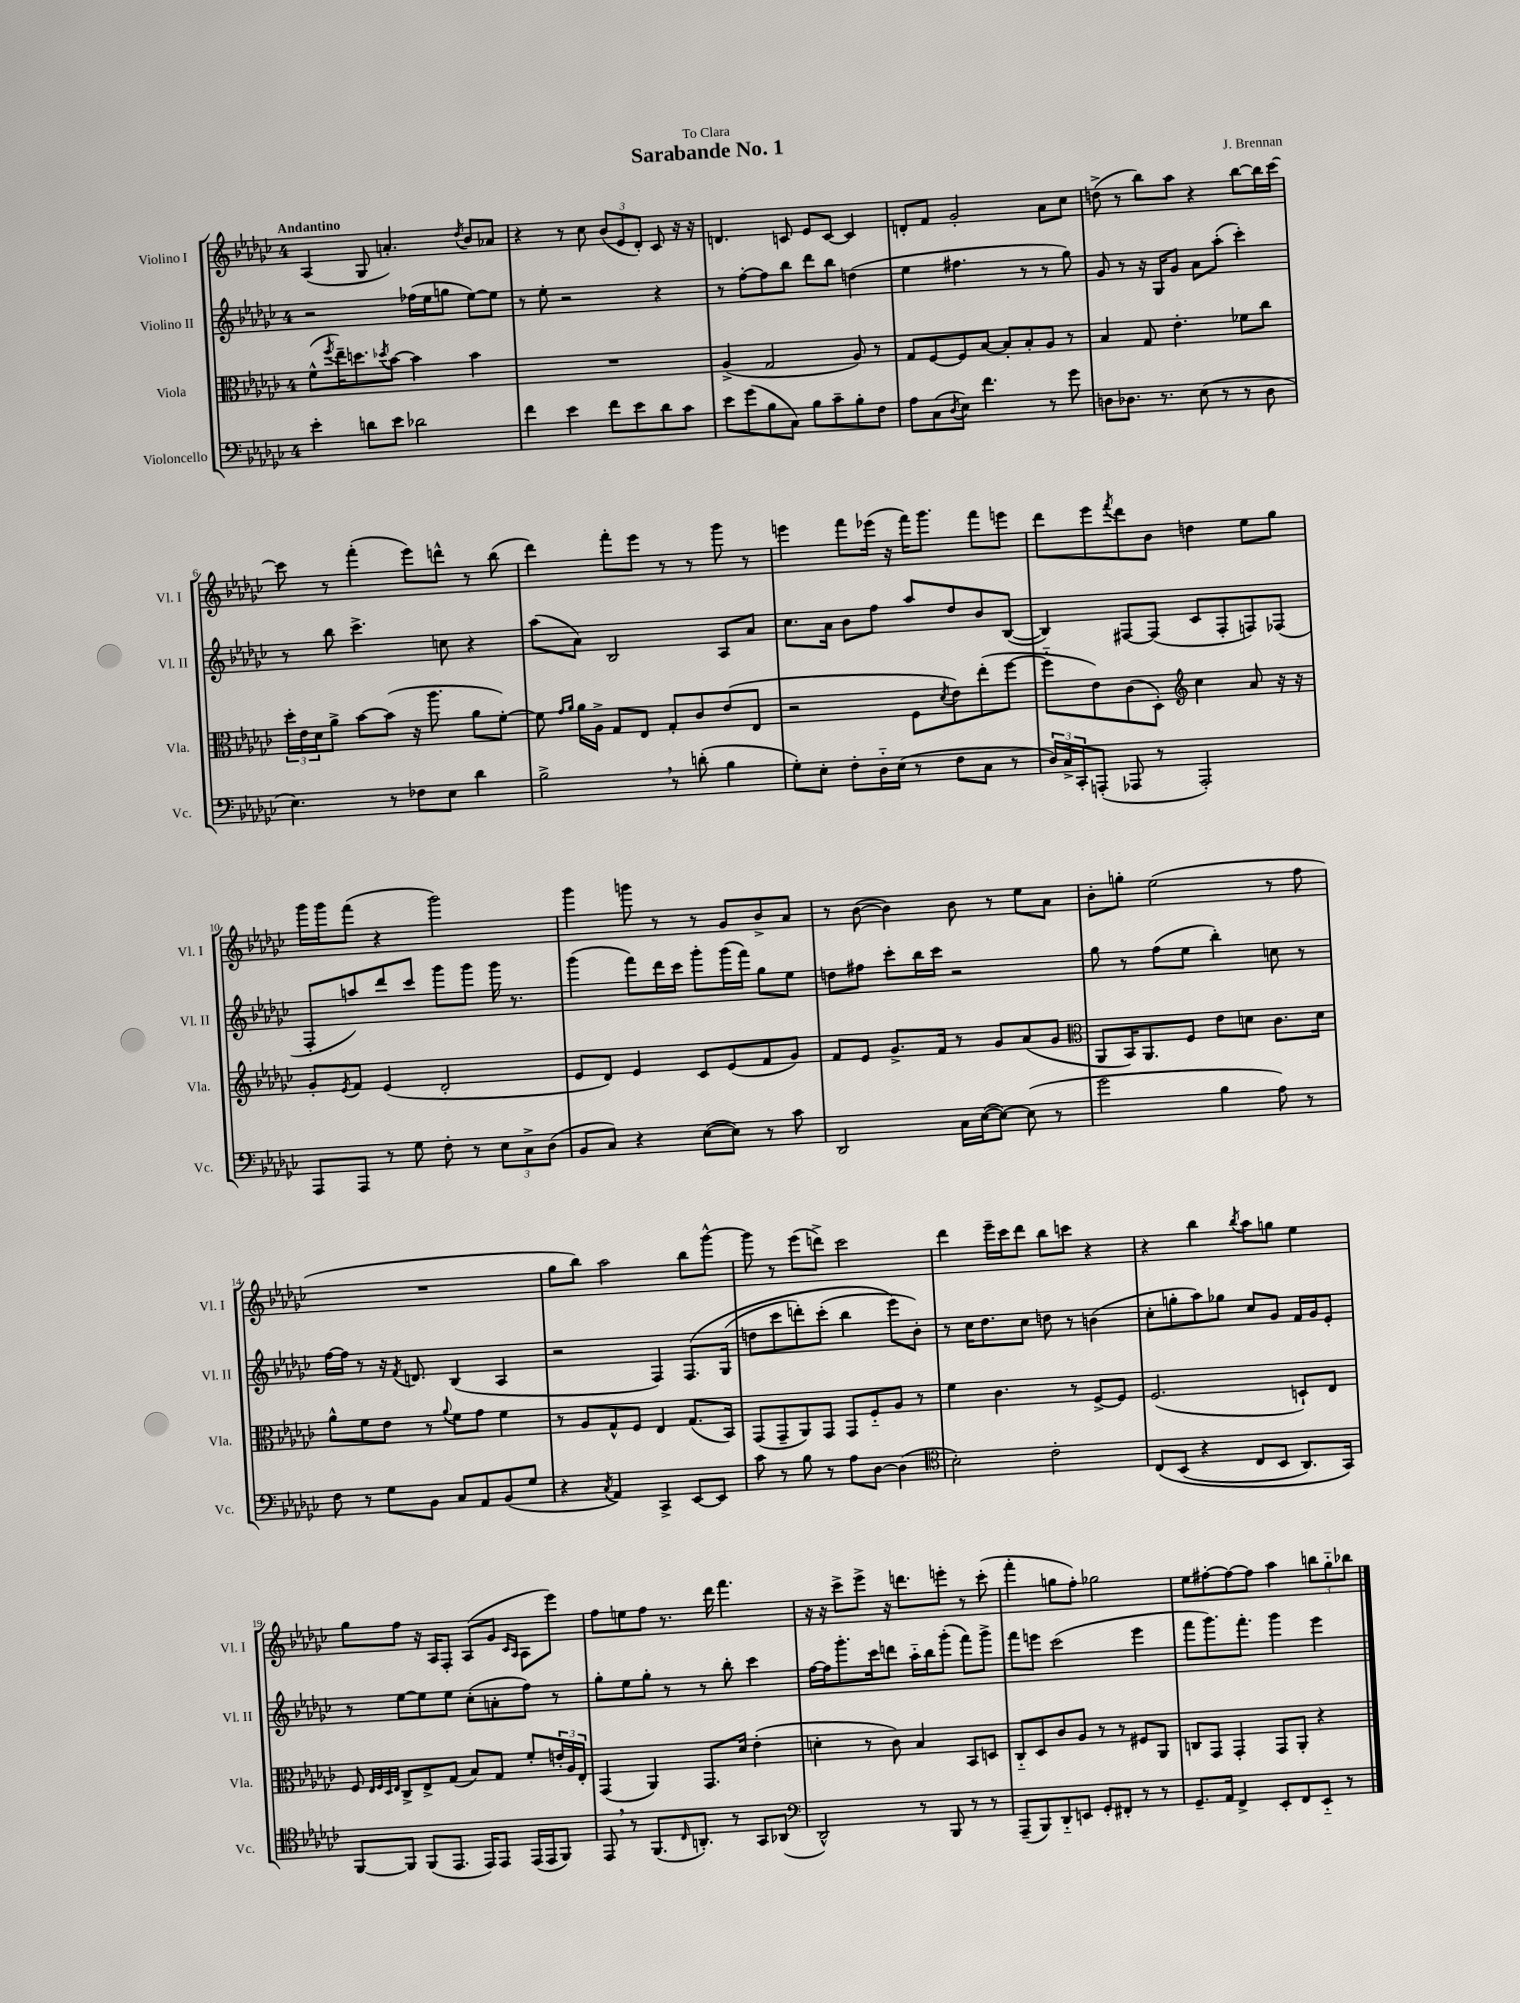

**kern	**kern	**kern	**kern
*part4	*part3	*part2	*part1
*staff4	*staff3	*staff2	*staff1
*I"Violoncello	*I"Viola	*I"Violino II	*I"Violino I
*I'Vc.	*I'Vla.	*I'Vl. II	*I'Vl. I
*clefF4	*clefC3	*clefG2	*clefG2
*k[b-e-a-d-g-c-]	*k[b-e-a-d-g-c-]	*k[b-e-a-d-g-c-]	*k[b-e-a-d-g-c-]
*M4/4	*M4/4	*M4/4	*M4/4
=1	=1	=1	=1
!	!	!	!LO:TX:a:B:t=Andantino
4e-'\	(8f^^\L	2r	(4A-/
.	8qff/	.	.
.	16ee-~\K)	.	.
.	8.ddn\	.	.
8dn\L	.	.	8G-/
.	8qdd-X/	.	.
8e-\J	[8b-\J	.	4.an'/)
2d-X\	4b-\]	(16ff-X\LL	.
.	.	16ee-\J	.
.	.	8ggn\J	.
.	.	.	8qdd-/
.	4b-\	[8ee-\L)	8b-/L
.	.	8ee-\J]	8a-X/J
=2	=2	=2	=2
4f\	1r	8r	4r
.	.	8ee-'\	.
4e-\	.	2r	8r
.	.	.	8cc-\
8f\L	.	.	(12b-/L
.	.	.	12e-/
8e-\	.	.	.
.	.	.	12d-'/J)
8d-\	.	4r	8c-/
8c-\J	.	.	16r
.	.	.	16r
=3	=3	=3	=3
8e-\L	(4A-^/	8r	4.dn/
(8g-\	.	[8ff'\L	.
8B-\	2G-/	8ff\]	.
8C-\J)	.	8bb-\J	8cn/
8B-\L	.	8ddd-\L	8e-/L
8c-~\	.	8bb-\J	[8c/J
8B-'\	8A-/)	(4ddn\	4c/]
8F\J	8r	.	.
=4	=4	=4	=4
8A-\L	8G-/L	4ee-\	8dn'/L
(8C-\	[8F/	.	8f/J
8qD-/	.	.	.
8E-\J)	8F/]	4.ff#X\	2g-'/
4.f\	[8B-/J	.	.
.	8B-'/L]	.	.
.	8B-'/	8r	.
8r	8A-/J	8r	8a-\L
8g-\	8r	8gg-\)	8cc-\J
=5	=5	=5	=5
8Dn\L	4B-/	8g-/	(8ddn^\
8.D-X\J	.	8r	8r
.	8G-/	16r	8bb-\L)
8.r	.	16G-/KL	.
.	4.e-'\	8g-/J	8aa-\J
(8E-\	.	8a-\L	4r
8r	.	(8aa-'\J	.
8r	8f-X\L	4ccc-'\)	[8bb-\L
8D-\	8cc-\J	.	16bb-\L]
.	.	.	[16ccc-\JJ
!!LO:LB:g=z
=6	=6	=6	=6
4.E-\)	24dd-'\LL	8r	8ccc-\]
.	24e-\	.	.
.	24d-\J	.	.
.	8a-^\J	8bb-\	8r
.	[8b-\L	4.ccc-^\	(4fff'\
8r	(8b-\J]	.	.
8F-X\L	16r	.	8eee-\L)
.	8.aa-\	.	.
8E-\J	.	8ccn\	8dddn^^\J
4d-\	8a-\L	4r	8r
.	[8f'\J)	.	(8bb-\
=7	=7	=7	=7
2B-^,\	8f\]	(8aa-\L	4ddd-\)
.	16qqg-/LL	.	.
.	16qqa-/JJ	.	.
.	16a-\LL	8a-\J)	.
.	16A-^\JJ	.	.
.	8G-/L	2B-/	8fff'\L
.	8E-/J	.	8eee-\J
8r	8G-'/L	.	8r
(8dn'\	8c-/	.	8r
4B-\	(8e-/	8A-/L	8ggg-\
.	8E-/J	8a-/J	8r
=8	=8	=8	=8
8G-'\L)	2r	8.cc-\L	4eeen\
8E-'\J	.	.	.
.	.	16a-\Jk	.
8F'\L	.	8b-\L	8fff\L
16D-\L	.	8ff\J	(16eee-X\Jk
(16E-\JJ	.	.	16r
8r	8F\L	8aa-/L	16fff\KL)
.	.	.	8.ggg-\J
.	8qd-/	.	.
8F\L	8e-\)	8dd-/	.
8C-\J	(8ee-'\	8b-/	8fff\L
8r	[8ff\J	([8B-/J	8eeen\J
=9	=9	=9	=9
24D-/LL)	8ff\L]	4B-/])	8ddd-\L
24C-^/	.	.	.
24CC-'/J	.	.	.
(8AAAn'/J	8e-\)	.	8eee-\
.	.	.	8qfff/
8AAA-X/	(8c-\	[8F#X/L	8ddd-\
8r	8D-'\J)	(8F#/J]	8b-\J
*	*clefG2	*	*
2AAA-'/)	4cc-\	8c-/L	4ddn\
.	.	8F#'/	.
.	8a-/	8Fn/)	8ee-\L
.	16r	(8F-X/J	8gg-\J
.	16r	.	.
!!LO:LB:g=z
=10	=10	=10	=10
8AAA-/L	8g-'/L	8F'/L	16ggg-\LL
.	.	.	16ggg-\J
.	8qe-/	.	.
8AAA-/J	8f/J	8aan/)	(8fff\J
8r	(4e-/	8ddd-/	4r
8G-\	.	8ccc-/J	.
8F'\	2d-'/	8ggg-\L	2ggg-\)
8r	.	8ggg-\J	.
12E-\L	.	16ggg-\	.
.	.	8.r	.
12C-^\	.	.	.
(12D-\J	.	.	.
=11	=11	=11	=11
8BB-/L	8e-/L	(4ggg-\	4ggg-\
8C-/J)	8d-/J)	.	.
4r	4e-/	8fff\L)	8gggn\
.	.	16ddd-\L	8r
.	.	16ccc-\JJ	.
([8E-\L	8c-/L	8ggg-'\L	8r
8E-\J])	(8e-/	(16ggg-\L	8g-/L
.	.	16fff\JJ)	.
8r	8f/	8gg-\L	8b-^/
8c-\	8g-/J)	8ee-\J	8a-/J
=12	=12	=12	=12
2DD-/	8f/L	8ddn\L	8r
.	8e-/J	8ff#X\J	([8b-\
.	8.g-^/L	8ccc-'\L	4b-\])
.	.	16bb-\L	.
.	16f/Jk	16ccc-\JJ	.
16C-\LL	8r	2r	8b-\
([16E-\J	.	.	.
8E-\J_)	8g-/L	.	8r
(8E-\]	(8a-/	.	8ee-\L
8r	8g-/J	.	8a-\J
=13	=13	=13	=13
*	*clefC3	*	*
2g-\	8AA-/L	8gg-\	8b-'\L
.	16BB-/K)	8r	8ggn'\J
.	8.AA-/	.	.
.	.	(8ff\L	(2ee-\
.	8F/J	8ee-\J	.
4B-\	8e-\L	4bb-'\)	.
.	8dn\J	.	.
8A-\)	8.c-\L	8ccn\	8r
8r	.	8r	8ff\
.	16d\Jk	.	.
!!LO:LB:g=z
=14	=14	=14	=14
8F\	8a-^^\L	[16ff\LL	1r
.	.	16ff\JJ]	.
8r	8f\	8r	.
8G-\L	8e-\J	16r	.
.	.	8qf/	.
.	.	8.dn/	.
8BB-\J	8r	.	.
.	8qqa-/	.	.
8C-/L	8f\L	(4B-/	.
8AA-/	8g-\J	.	.
(8BB-/	4f\	4A-/	.
8G-/J	.	.	.
=15	=15	=15	=15
4r	8r	2r	8gg-\L
.	8A-/L	.	8bb-\J)
8qC-/	.	.	.
4AA-/)	8G-^^/	.	2aa-\
.	8F/J	.	.
4CC-^/	4E-/	4F/)	.
[8EE-/L	(8.G-/L	(8.F/L	8bb-\L
8EE-/J]	.	.	[8ggg-^^\J
.	16BB-/Jk)	(16G-/Jk	.
=16	=16	=16	=16
8c-\	(8GG-/L	8ddn\L	8ggg-\]
8r	8GG-~/	8ccc-\	8r
8B-\	8AA-/)	8dddn'\)	(8eee-\L
8r	8GG-/J	(8ccc-'\J	8dddn^\J)
8A-\L	8GG-/L	4bb-\	2ccc-\
[8D-\J	8F/	.	.
(4D-\]	8A-/J	8eee-\L)	.
.	8r	8b-'\J)	.
=17	=17	=17	=17
*clefC4	*	*	*
2B-'\)	4f\	8r	4ddd-\
.	.	16cc-\KL	.
.	.	8.dd-\	.
.	4.c-\	.	16eee-~\LL
.	.	.	16ccc-\J
.	.	8cc-\J	8ddd-\J
2c-'\	.	8ddn\	8bb-\L
.	8r	8r	8cccn\J
.	[8F^/L	(4bn\	4r
.	8F/J]	.	.
=18	=18	=18	=18
(8C-/L	(2.F/	8cc-'\L	4r
(8BB-/J	.	8ggn'\	.
4r	.	8aa-\)	4bb-\
.	.	8gg-X\J	.
.	.	.	8qbb-/
8C-/L	.	8cc-/L	8aa-\L
8BB-/J	.	8g-/J	8ggn\J
8.AA-/L)	8Dn`/L)	16f/LL	4ee-\
.	.	16g-/J	.
.	8E-/J	8e-'/J	.
16GG-/Jk)	.	.	.
!!LO:LB:g=z
=19	=19	=19	=19
[8FF/L	8F/	8r	8gg-\L
.	32qqE-/LLL	.	.
.	32qqF/	.	.
.	32qqD-/	.	.
.	32qqE-/JJJ	.	.
8FF/J]	8C-^/L	[8ee-\L	8ff\J
(8FF/L	8E-^/	8ee-\]	16r
.	.	.	16A-/KL
8.EE-/J	(8G-/J	8ee-\J	8F'/J
.	8B-/L)	(8cc-'\L	(8A-/L
16EE-/KL)	.	.	.
8EE-/J	8G-/J	8an'\	8g-/J
.	.	.	16qqc-/LL
.	.	.	16qqA-/JJ
(16EE-/LL	8f'/L	8ff\J)	8A-\L
16EE-/J	.	.	.
8FF/J)	24en'/L	8r	8eee-\J)
.	24A-/	.	.
.	24E-'/JJ	.	.
=20	=20	=20	=20
8EE-,/	(4GG-/	8gg-'\L	8ff\L
8r	.	8ee-\	8een\
(8.FF/L	4AA-/)	8gg-'\J	8ff\J
.	.	8r	8.r
16qqC-/	.	.	.
8.AAn'/J)	.	.	.
.	8.GG-/L	8r	.
.	.	.	16ddd-\
8r	.	8bb-'\	4.fff\
.	16d-/Jk	.	.
8GG-/L	(4e-'\	4ccc-\	.
(8AA-X/J	.	.	.
=21	=21	=21	=21
*clefF4	*	*	*
2DD-^^/)	4dn'\	[16ff\LL	16r
.	.	16ff\J]	16r
.	.	8.ggg-'\	8ccc-^\L
.	8r	.	8eee-^\J
.	.	16ccc-\k	.
.	8c-\)	8dddn\J	16r
.	.	.	8.dddn\L
8r	4B-/	16aa-\LL	.
.	.	16bb-\J	.
8BBB-/	.	(8ggg-'\J	8eeen'\J
8r	8BB-/L	8fff\L)	8r
8r	8Dn/J	8ggg-^\J	(8ccc-'\
=22	=22	=22	=22
(8AAA-~/L	8C-/L	8fff\L	4fff'\
8BBB-/)	8D-/	8eeen\J	.
8DD-/	8c-/	(2ccc-\	8ggn\L
8EEn/J	8A-/J	.	8ff'\J)
8GG-'/L	8r	.	2gg-X\
8FF#X'/J	8r	.	.
8r	8F#X/L	4eee\	.
8r	8AA-/J	.	.
=23	=23	=23	=23
8.GG-~/L	8Cn/L	8fff\L	8ee-\L
.	8GG-/J	8.ggg-\)	[8ff#X'\
16AA-/Jk	.	.	.
4FF^/	4GG-'/	.	8ff#\_
.	.	8.fff'\J	.
.	.	.	8ff#\J]
8EE-'/L	8GG-/L	4ggg-\	4aa-\
8FF/	8AA-'/J	.	.
8EE-/J	4r	4eee-\	12bbn\L
.	.	.	12gg-\
8r	.	.	.
.	.	.	12bb-X\J
==	==	==	==
*-	*-	*-	*-
